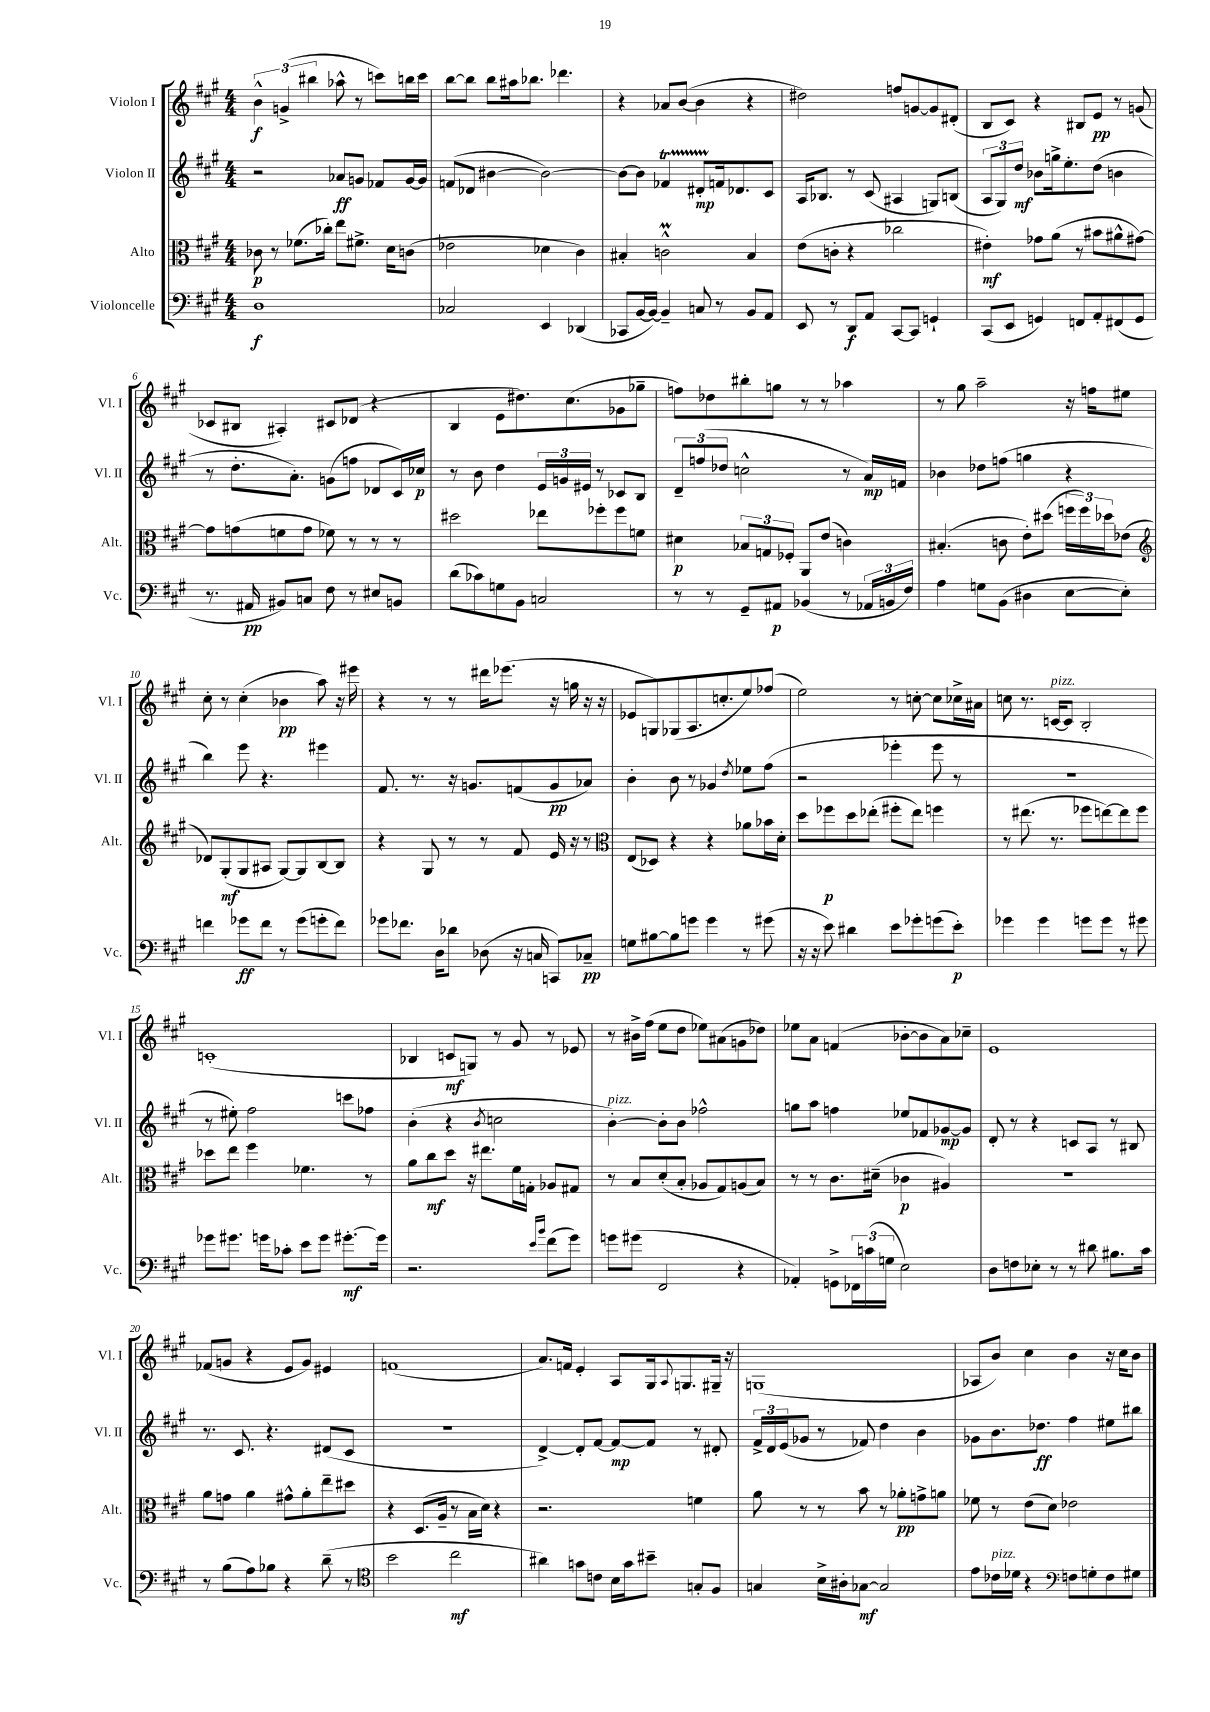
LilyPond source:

<<
\new StaffGroup <<
\new Staff = "s0" \with { instrumentName = "Violon I" shortInstrumentName = "Vl. I" } {
    \clef treble \key a \major \numericTimeSignature \time 4/4
    \tuplet 3/2 { b'4-^\f g'4->( bis''4 } aes''8-^ r8 c'''8) b''16 c'''16 |
    b''8~ b''8 b''8 ais''16 bes''8. des'''4. |
    r4 aes'8 b'8~( b'4 r4 |
    dis''2) f''8 g'8~ g'8 dis'8-.( |
    b8 cis'8) r4 bis8 e'8\pp r8 g'8( |
    ces'8 bis8 ais4-.) cis'8 des'8( r4 |
    b4 e'8 dis''8.) cis''8.( ges'8 ges''8-- |
    f''8) des''8 bis''8-. g''8 r8 r8 aes''4 |
    r8 gis''8 a''2-- r16 f''16 eis''8 |
    cis''8-. r8 cis''4-.( bes'4\pp a''8) r16 eis'''16 |
    r4 r8 r8 dis'''16 ees'''8.( r16 g''16 r16 r16 |
    ees'8 g8) ges8( a8. c''8.-. e''8) fes''8( |
    e''2) r8 c''8~-. c''8 ces''16-> ais'16 |
    c''8 r8. c'16~^\markup { \italic "pizz." } c'8 b2-. |
    c'1-.( |
    bes4 c'8\mf g8) r8 gis'8 r8 ees'8 |
    r8 bis'16-> fis''16( e''8 d''8 ees''8) ais'8( g'8 des''8) |
    ees''8 a'8 f'4( bes'8~-. bes'8 a'8) ces''8-- |
    e'1 |
    fes'8( g'8 r4 e'8 g'8) eis'4 |
    f'1( |
    a'8.) f'16 e'4-. a8 gis16 \appoggiatura { a8 } g8. gis16-- r16 |
    g1( |
    aes8 b'8) cis''4 b'4 r16 cis''16 b'8 \bar "|." |
}
\new Staff = "s1" \with { instrumentName = "Violon II" shortInstrumentName = "Vl. II" } {
    \clef treble \key a \major \numericTimeSignature \time 4/4
    r2 aes'8\ff g'8 fes'8 g'16~ g'16 |
    f'8( des'8 bis'4~ bis'2~) |
    bis'8~ bis'8 fes'4\startTrillSpan dis'8-.\mp f'16\stopTrillSpan des'8. cis'8 |
    a16 bes8. r8 cis'8( ais4 g8) b8( |
    \tuplet 3/2 { a8 gis8) d''8\mf } bes'8 g''16-> e''8.-. d''8( b'4 |
    r8 d''8.-. a'8.-.) g'8( f''8 des'8 cis'16) ces''16\p |
    r8 b'8 d''4 \tuplet 3/2 { e'16 g'16 eis'16 } r8 ces'8 b8 |
    \tuplet 3/2 { d'8-- f''8( des''8 } c''2-^ r8 a'16\mp) f'16 |
    bes'4 des''8 f''8( g''4 r4 |
    b''4) e'''8 r4. eis'''4 |
    fis'8. r8. r16 g'8. f'8( g'8\pp aes'8) |
    b'4-. b'8 r8 ges'4 \acciaccatura { d''8 } ees''8 fis''8( |
    r2 ees'''4-. ees'''8 r8 |
    R1 |
    r8 eis''8-.) fis''2 c'''8 fes''8 |
    b'4-.( r4 \acciaccatura { b'8 } c''2 |
    b'4~-.^\markup { \italic "pizz." }) b'8-. b'8 fes''2-^ |
    g''8 a''8 f''4 ees''8 fes'8 ges'8~\mp ges'8 |
    d'8-. r8 r4 c'8 a8 r8 bis8 |
    r8. cis'8. r4. dis'8( cis'8 |
    R1 |
    d'4~->) d'8-. fis'8~ fis'8~\mp fis'8 r8 dis'8-. |
    \tuplet 3/2 { fis'16-> d'16 e'16( } ges'8 r8 fes'8) d''4 b'4 |
    ges'8 b'8. des''8.\ff fis''4 eis''8 bis''8 \bar "|." |
}
\new Staff = "s2" \with { instrumentName = "Alto" shortInstrumentName = "Alt." } {
    \clef alto \key a \major \numericTimeSignature \time 4/4
    ces'8\p r8 fes'8.( ces''16-.) e''8 fis'8.-> d'16 c'8( |
    ees'2 des'4 cis'4) |
    bis4-. c'2-^\prall bis4 |
    e'8( c'8-. r4 ces''2 |
    eis'4-.\mf) ges'8 a'8( r8 bis'8 ais'8-^ gis'8~) |
    gis'8 g'8( f'8 g'8 fes'8) r8 r8 r8 |
    dis''2 ees''8 fes''8-. fes''8 f'8 |
    dis'4\p \tuplet 3/2 { bes8 g8 fes8-. } a,8 e'8( c'4) |
    bis4.-.( c'8 e'8-.) dis''8( \tuplet 3/2 { f''16 f''16) des''16 } ees'8( |
    \clef treble des'8) gis8-.\mf( gis8 ais8 gis8~) gis8 b8~ b8 |
    r4 gis8 r8 r8 fis'8 e'16 r16 r8 |
    \clef alto e8( des8) r4 r4 aes'8 bes'16 d'16-. |
    d''8 fes''8\p d''8 ees''8-.( fis''8-. ees''8) f''4 |
    r8 eis''8.( r8. fes''8 e''8~) e''8 fes''8 |
    des''8 e''8 fis''4 fes'4. r8 |
    a'8 cis''8\mf d''8 r16 eis''8. fis'16 g16-. aes8 gis8 |
    r8 b8 d'8-.( b8-. aes8 gis8) a8( b8) |
    r8 r8 cis'8. dis'16--( ces'4\p ais4) |
    R1 |
    a'8 g'8 a'4 gis'8-^ a'8-. e''8-- dis''8 |
    r4 d8.( a16-- r8 b16 d'16) r4 |
    r2. f'4 |
    a'8 r8 r8 b'8 r8 aes'8-.\pp g'8-> a'8 |
    fes'8 r8 e'8( d'8) ees'2 \bar "|." |
}
\new Staff = "s3" \with { instrumentName = "Violoncelle" shortInstrumentName = "Vc." } {
    \clef bass \key a \major \numericTimeSignature \time 4/4
    d1\f |
    ces2 e,4 des,4( |
    ces,8 b,16~ b,16~) b,4-- c8 r8 b,8 a,8 |
    e,8 r8 d,8\f a,8 cis,8~ cis,8 g,4-! |
    cis,8( e,8 g,4) f,8 a,8-. fis,8( g,8 |
    r8. ais,16\pp bis,8) c8 fis8 r8 eis8 b,8 |
    d'8( ces'8) g8 b,8 c2 |
    r8 r8 gis,8-- ais,8\p bes,4( r8 \tuplet 3/2 { aes,16 b,16 fis16) } |
    a4 g8 b,8( dis4 e8~ e8-.) |
    f'4 ges'8\ff f'8 r8 ges'8( g'8-. f'8) |
    ges'8 fes'8. d16 des'8 des8( r16 c16 c,8) ces8--\pp |
    g8 bis8~ bis8 g'8 g'4 r8 gis'8( |
    r16 r16 e'8) dis'4 e'8 ges'8-. g'8( e'8-.\p) |
    ges'4 ges'4 g'8 g'8 r8 gis'8 |
    ges'8 gis'8. g'16 ces'8-. e'8 g'8 gis'8.~-.\mf gis'16 |
    r2. \grace { e'16 b'16 } fis'8( gis'8) |
    g'8 gis'8( fis,2 r4 |
    aes,4-.) g,8-> \tuplet 3/2 { fes,16 c'16( g16 } e2) |
    d8 f8 ees8-. r8 r8 dis'8 bis8. cis'16 |
    r8 b8( a8) bes8 r4 d'8--( r8 |
    \clef tenor b'2 cis''2\mf |
    ais'4) g'8 c'8 b16 g'16 bis'8-- g8-. fis8 |
    g4 b16-> ais16-. ges8~\mf ges2 |
    e'8 ces'16^\markup { \italic "pizz." } des'16 r4 \clef bass f8 g8-. f8 gis8 \bar "|." |
}
>>
>>
